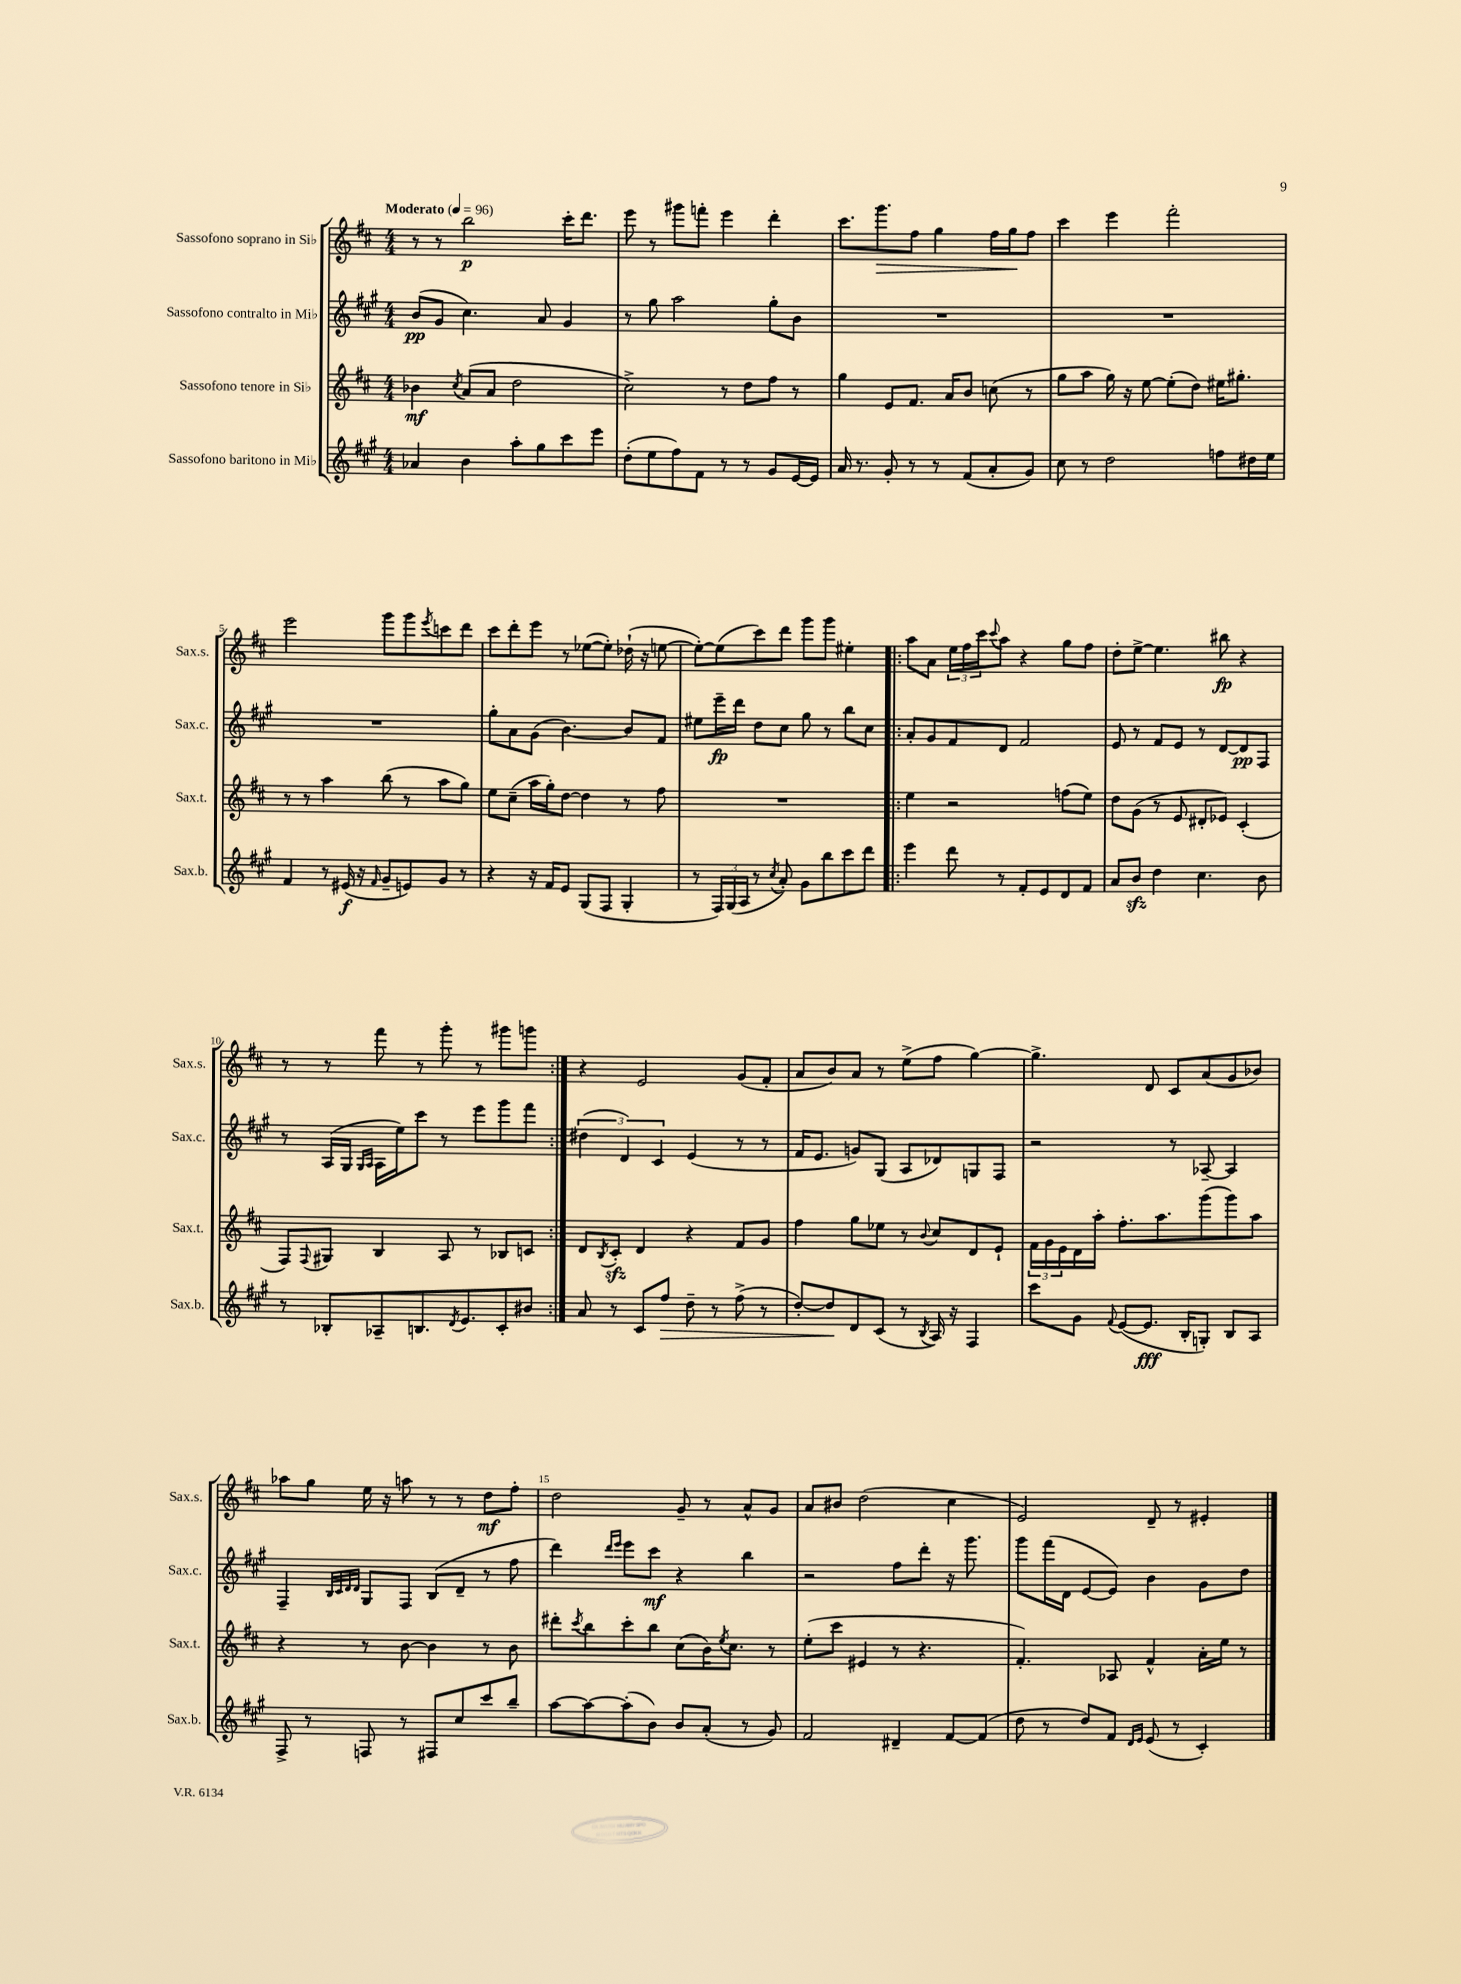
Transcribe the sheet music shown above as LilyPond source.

<<
\new StaffGroup <<
\new Staff = "s0" \with { instrumentName = "Sassofono soprano in Sib" shortInstrumentName = "Sax.s." } {
    \clef treble \key d \major \numericTimeSignature \time 4/4 \tempo "Moderato" 4 = 96
    r8 r8 b''2\p cis'''16-. d'''8. |
    e'''8 r8 gis'''8 f'''8-. e'''4 d'''4-. |
    cis'''8. g'''8.\> fis''8 g''4 fis''16 g''16\! fis''8 |
    cis'''4 e'''4 fis'''2-. |
    e'''2 g'''8 g'''8 \acciaccatura { e'''8 } c'''8 d'''8 |
    cis'''8 d'''8-. e'''8 r8 ees''8~( ees''8-.) des''16-!( r16 e''8~ |
    e''8~-.) e''8( cis'''8) d'''8 g'''8 g'''8 eis''4-. |
    \repeat volta 2 { a''8 a'8 \tuplet 3/2 { e''16 fis''16 cis'''16 } \appoggiatura { cis'''8 } a''8 r4 g''8 fis''8 |
    d''8-. e''8~-> e''4. bis''8\fp r4 |
    r8 r8 fis'''8 r8 g'''8-. r8 gis'''8 g'''8 | }
    r4 e'2 g'8( fis'8-. |
    a'8 b'8) a'8 r8 e''8->( fis''8 g''4~) |
    g''4.-> d'8 cis'8 a'8( g'8 bes'8) |
    aes''8 g''8 e''16 r16 a''8 r8 r8 d''8\mf fis''8-. |
    d''2 g'8-- r8 a'8-^ g'8 |
    a'8 bis'8 d''2( cis''4 |
    e'2) d'8-- r8 eis'4-. \bar "|." |
}
\new Staff = "s1" \with { instrumentName = "Sassofono contralto in Mib" shortInstrumentName = "Sax.c." } {
    \clef treble \key a \major \numericTimeSignature \time 4/4
    b'8\pp( gis'8 cis''4.) a'8 gis'4 |
    r8 gis''8 a''2 gis''8-. b'8 |
    R1 |
    R1 |
    R1 |
    gis''8-. a'8 gis'8( b'4.~) b'8 fis'8 |
    eis''8 e'''16--\fp d'''16 d''8 cis''8 gis''8 r8 b''8 cis''8 |
    \repeat volta 2 { a'8-. gis'8 fis'8 d'8 fis'2 |
    e'8 r8 fis'8 e'8 r8 d'8~ d'8\pp fis8 |
    r8 a16( gis16 \grace { gis16 a16 } a16 e''16) cis'''8 r8 e'''8 gis'''8 fis'''8 | }
    \tuplet 3/2 { dis''4( d'4) cis'4 } e'4( r8 r8 |
    fis'16 e'8. g'8) gis8( a8 des'8) g8 fis8 |
    r2 r8 aes8~-- aes4 |
    fis4-- \grace { b32 cis'32 d'32 d'32 } gis8 fis8 b8( d'8-- r8 fis''8 |
    d'''4) \grace { d'''16 e'''16 } e'''8 cis'''8\mf r4 b''4 |
    r2 fis''8 d'''8-. r16 gis'''8. |
    gis'''8 fis'''16( d'16 e'8~ e'8) b'4 gis'8 d''8 \bar "|." |
}
\new Staff = "s2" \with { instrumentName = "Sassofono tenore in Sib" shortInstrumentName = "Sax.t." } {
    \clef treble \key d \major \numericTimeSignature \time 4/4
    bes'4\mf \acciaccatura { cis''8 } a'8( a'8 d''2 |
    cis''2->) r8 d''8 fis''8 r8 |
    g''4 e'8 fis'8. a'16 b'8 c''8( r8 |
    g''8 a''8 g''16) r16 e''8~ e''8-.( d''8) eis''16 gis''8.-. |
    r8 r8 a''4 b''8( r8 a''8 g''8) |
    e''8 cis''8--( a''16 g''16-.) d''8~ d''4 r8 fis''8 |
    R1 |
    \repeat volta 2 { e''4 r2 f''8( e''8) |
    d''8 g'8( r8 e'8 dis'8-. ees'8) cis'4-.( |
    fis8) \appoggiatura { fis8 } gis8 b4 a8 r8 bes8 c'8 | }
    d'8 \acciaccatura { b8 } cis'8-.\sfz d'4 r4 fis'8 g'8 |
    fis''4 g''8 ees''8 r8 \appoggiatura { b'8 } cis''8 d'8 e'8-! |
    \tuplet 3/2 { fis'16 g'16 e'16 } d'16 a''16-. fis''8.-. a''8. g'''8( g'''8) a''8 |
    r4 r8 b'8~ b'4 r8 b'8 |
    dis'''8-. \acciaccatura { cis'''8 } b''8 cis'''8-. b''8 cis''8( b'16) \acciaccatura { e''8 } cis''8. r8 |
    e''8-.( cis'''8 eis'4 r8 r4. |
    fis'4.-.) aes8 fis'4-^ a'16-. e''16 r8 \bar "|." |
}
\new Staff = "s3" \with { instrumentName = "Sassofono baritono in Mib" shortInstrumentName = "Sax.b." } {
    \clef treble \key a \major \numericTimeSignature \time 4/4
    aes'4 b'4 a''8-. gis''8 cis'''8 e'''8 |
    d''8-.( e''8 fis''8) fis'8 r8 r8 gis'8 e'16~ e'16 |
    a'16 r8. gis'8-. r8 r8 fis'8( a'8-. gis'8) |
    cis''8 r8 d''2 f''8 dis''16 e''16 |
    fis'4 r8 eis'16\f( r16 \grace { fis'16 } gis'8-- e'8) gis'8 r8 |
    r4 r16 fis'16 e'8 gis8( fis8 gis4-. |
    r8 \tuplet 3/2 { fis16) gis16( a16 } r8 \acciaccatura { cis''8 } a'8-.) gis'8 b''8 cis'''8 d'''8 |
    \repeat volta 2 { e'''4 d'''8 r8 fis'8-. e'8 d'8 fis'8 |
    a'8 b'8\sfz d''4 cis''4. b'8 |
    r8 bes8-. aes8-- b8. \acciaccatura { d'8 } e'8. cis'8-. bis'8 | }
    a'8 r8 cis'8 fis''8\> d''8-- r8 fis''8->( r8 |
    d''8~-.) d''8\! d'8 cis'8( r8 \acciaccatura { b8 } a16) r16 fis4 |
    cis'''8 gis'8 \appoggiatura { fis'8 } e'8~( e'8.\fff b16-. g8-.) b8 a8 |
    fis8-> r8 f8 r8 fis8 cis''8 cis'''8 b''8-- |
    a''8~ a''8~ a''8-.( b'8) b'8 a'8-.( r8 gis'8) |
    fis'2 dis'4-- fis'8~ fis'8( |
    d''8 r8 d''8) fis'8 \grace { d'16 e'16 } e'8( r8 cis'4-.) \bar "|." |
}
>>
>>
\layout { \context { \Score \override BarNumber.break-visibility = ##(#f #t #t) barNumberVisibility = #(every-nth-bar-number-visible 5) } }
